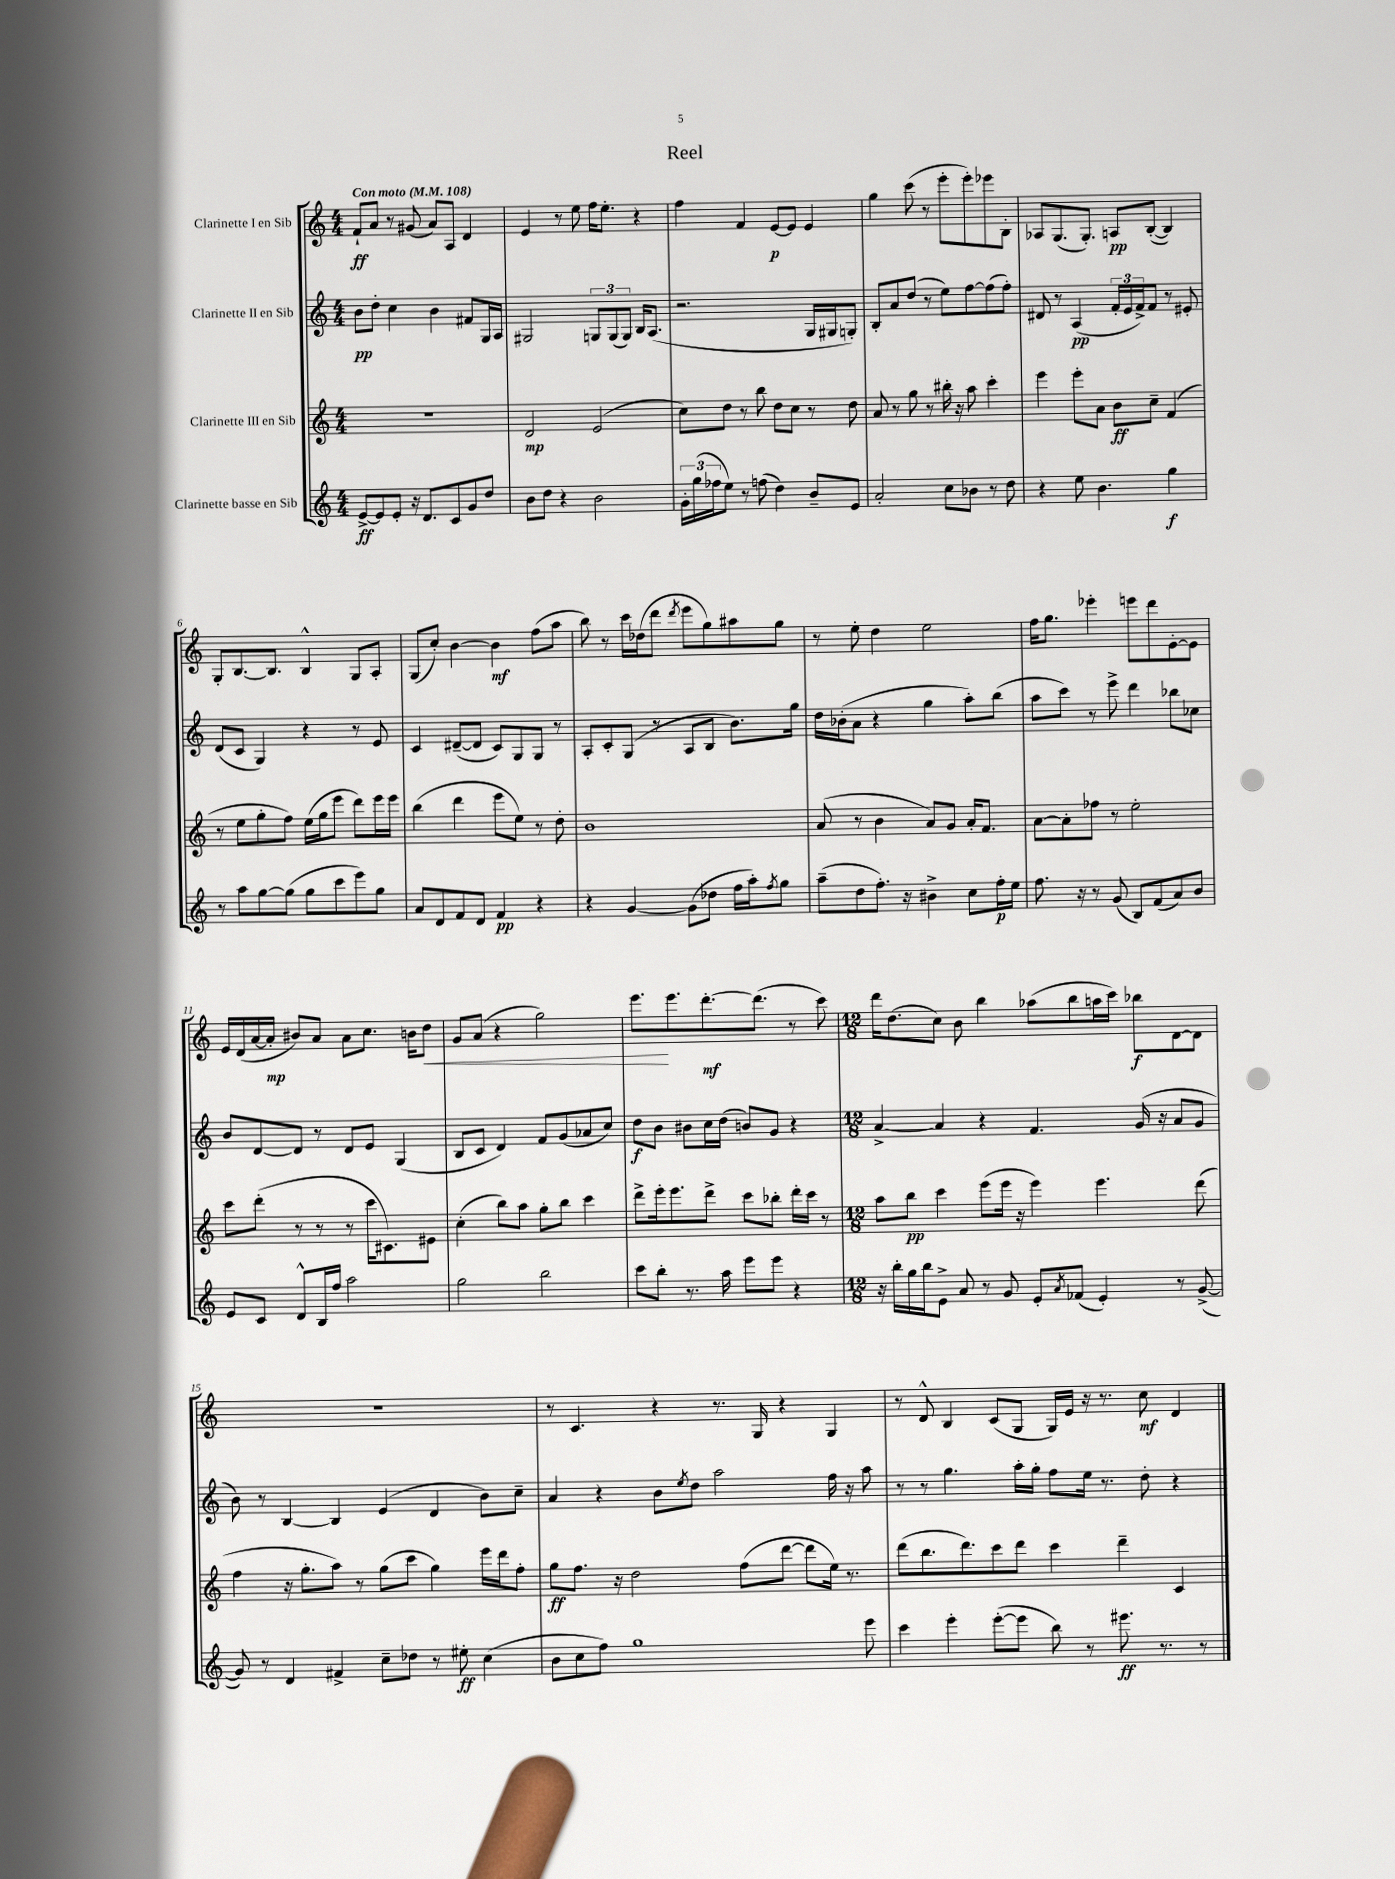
\header { title = "Reel" }
<<
\new StaffGroup <<
\new Staff = "s0" \with { instrumentName = "Clarinette I en Sib" } {
    \clef treble \key c \major \numericTimeSignature \time 4/4 \tempo "Con moto" 4 = 108
    f'8-!\ff a'8 r8 gis'8( a'8) a8 d'4 |
    e'4 r8 e''8 f''16 e''8.-. r4 |
    f''4 f'4 e'8~\p e'8 e'4 |
    g''4 c'''8( r8 e'''8-. e'''8-.) ees'''8 b8-. |
    aes8 g8.( g8.-.) a8\pp b8~-.( b4) |
    g8-. b8.~ b8. b4-^ g8 a8-. |
    g8( c''8-.) b'4~ b'4\mf f''8( a''8 |
    b''8) r8 c'''16 des''16( d'''8 \acciaccatura { d'''8 } e'''8 g''8) ais''8 g''8 |
    r8 e''8-. d''4 e''2 |
    f''16 g''8. ees'''4-. e'''8 d'''8 e'8~-. e'8 |
    e'16 d'16( a'16~ a'16-.\mp bis'8) a'8 a'8 c''8. b'16 d''8\< |
    g'8 a'8( r4 g''2) |
    e'''8.\! e'''8. d'''8.~-.\mf d'''8.( r8 c'''8) |
    \numericTimeSignature \time 12/8 d'''16 d''8.( c''8) b'8 b''4 aes''8( b''8 a''16 c'''16) bes''8\f d'8~ d'8 |
    R1. |
    r8 c'4. r4 r8. g16 r4 g4 |
    r8 d'8-^ b4 c'8( g8 g16) e'16 r16 r8. c''8\mf d'4 \bar "|." |
}
\new Staff = "s1" \with { instrumentName = "Clarinette II en Sib" } {
    \clef treble \key c \major \numericTimeSignature \time 4/4
    b'8\pp d''8-. c''4 b'4 fis'8 g16 a16 |
    gis2 \tuplet 3/2 { g8 g8( g8) } b16 a8.( |
    r2. g16 gis16 g8-.) |
    b8-. a'8 d''8( r8 e''8) f''8~ f''8( f''8-.) |
    dis'8 r8 a4\pp( \tuplet 3/2 { f'16-. e'16 f'16->) } f'8 r8 eis'8-. |
    d'8( c'8 g4) r4 r8 e'8 |
    c'4 dis'8~--( dis'8 c'8) g8 g8 r8 |
    a8-. c'8-. g8( r8 a8 b8 b'8.) g''16 |
    d''16 bes'16-.( a'8 r4 g''4 a''8-.) b''8( |
    a''8 c'''8) r8 e'''8-> d'''4 bes''8 ces''8 |
    b'8 d'8~ d'8 r8 d'8 e'8 g4( |
    b8 c'8 d'4) f'8 g'8( aes'8 c''8) |
    d''8\f b'8 bis'8 c''16 d''16( b'8) g'8 r4 |
    \numericTimeSignature \time 12/8 a'4~-> a'4 r4 f'4. g'16( r16 a'8 g'8 |
    b'8) r8 b4~ b4 e'4( d'4 b'8) c''8-- |
    a'4 r4 b'8 \acciaccatura { e''8 } d''8 a''2 f''16 r16 a''8 |
    r8 r8 g''4. a''16-. g''16-. f''8 e''16 r8. d''8-. r4 \bar "|." |
}
\new Staff = "s2" \with { instrumentName = "Clarinette III en Sib" } {
    \clef treble \key c \major \numericTimeSignature \time 4/4
    R1 |
    d'2\mp e'2( |
    c''8) d''8 r8 b''8 d''8 c''8 r8 d''8 |
    a'8 r8 g''8 r8 bis''16-. r16 a''8 c'''4-. |
    e'''4 e'''8-. a'8 b'8\ff c''8-- f'4( |
    r8 e''8 g''8-. f''8) e''16( g''16 e'''8 d'''8) e'''16 e'''16 |
    b''4( d'''4 e'''8 e''8) r8 d''8-. |
    b'1 |
    a'8( r8 b'4 a'8) g'8 a'16-. f'8. |
    a'8~ a'8-. fes''8 r8 e''2-. |
    c'''8 d'''8-.( r8 r8 r8 c'''16 cis'8.) eis'8 |
    c''4-.( b''8) a''8 g''8-. b''8 c'''4 |
    d'''8-> e'''16-. e'''8. d'''8-> c'''8 bes''8-. d'''16-. c'''16 r8 |
    \numericTimeSignature \time 12/8 a''8 b''8\pp c'''4 e'''8( e'''16 r16 e'''4) e'''4. d'''8( |
    f''4 r16 g''8.-. a''8) r8 g''8( c'''8 g''4) e'''16 d'''16 f''8-. |
    g''8\ff f''8. r16 d''2 f''8( d'''8~ d'''8 e''16) r8. |
    d'''8( b''8. d'''8.) c'''8 d'''8 c'''4 d'''4-- c'4 \bar "|." |
}
\new Staff = "s3" \with { instrumentName = "Clarinette basse en Sib" } {
    \clef treble \key c \major \numericTimeSignature \time 4/4
    e'8~->\ff e'8 e'8-. r16 d'8. c'8 g'8 d''8 |
    b'8 d''8 r4 b'2 |
    \tuplet 3/2 { g'16-. g''16( fes''16 } e''8) r8 f''8( d''4) b'8-- e'8 |
    a'2-. c''8 bes'8 r8 d''8 |
    r4 e''8 b'4. g''4\f |
    r8 a''8 g''8~ g''8( g''8 c'''8 e'''8) g''8 |
    a'8 d'8 f'8 d'8 f'4\pp r4 |
    r4 g'4~ g'8( des''8 f''16 a''16-.) \acciaccatura { f''8 } g''8 |
    a''8--( d''8 f''8.-.) r16 bis'4-> c''8 f''16-.\p e''16 |
    f''8. r16 r8 g'8( b8) f'8( a'8) b'8 |
    e'8 c'8 d'8-^ b16 f''16 a''2 |
    g''2 b''2 |
    c'''8 b''8-. r8. a''16 e'''8 e'''8 r4 |
    \numericTimeSignature \time 12/8 r16 b''16-. g''16 b''16 e'8-> a'8 r8 g'8 e'8-. \acciaccatura { a'8 } fes'8( e'4-.) r8 g'8~->( |
    g'8) r8 d'4 fis'4-> c''8-- des''8 r8 eis''8-.\ff c''4( |
    b'8 c''8 f''8) g''1 e'''8 |
    c'''4 e'''4-. e'''8~-.( e'''8 b''8) r8 eis'''8.\ff r8. r8 \bar "|." |
}
>>
>>
